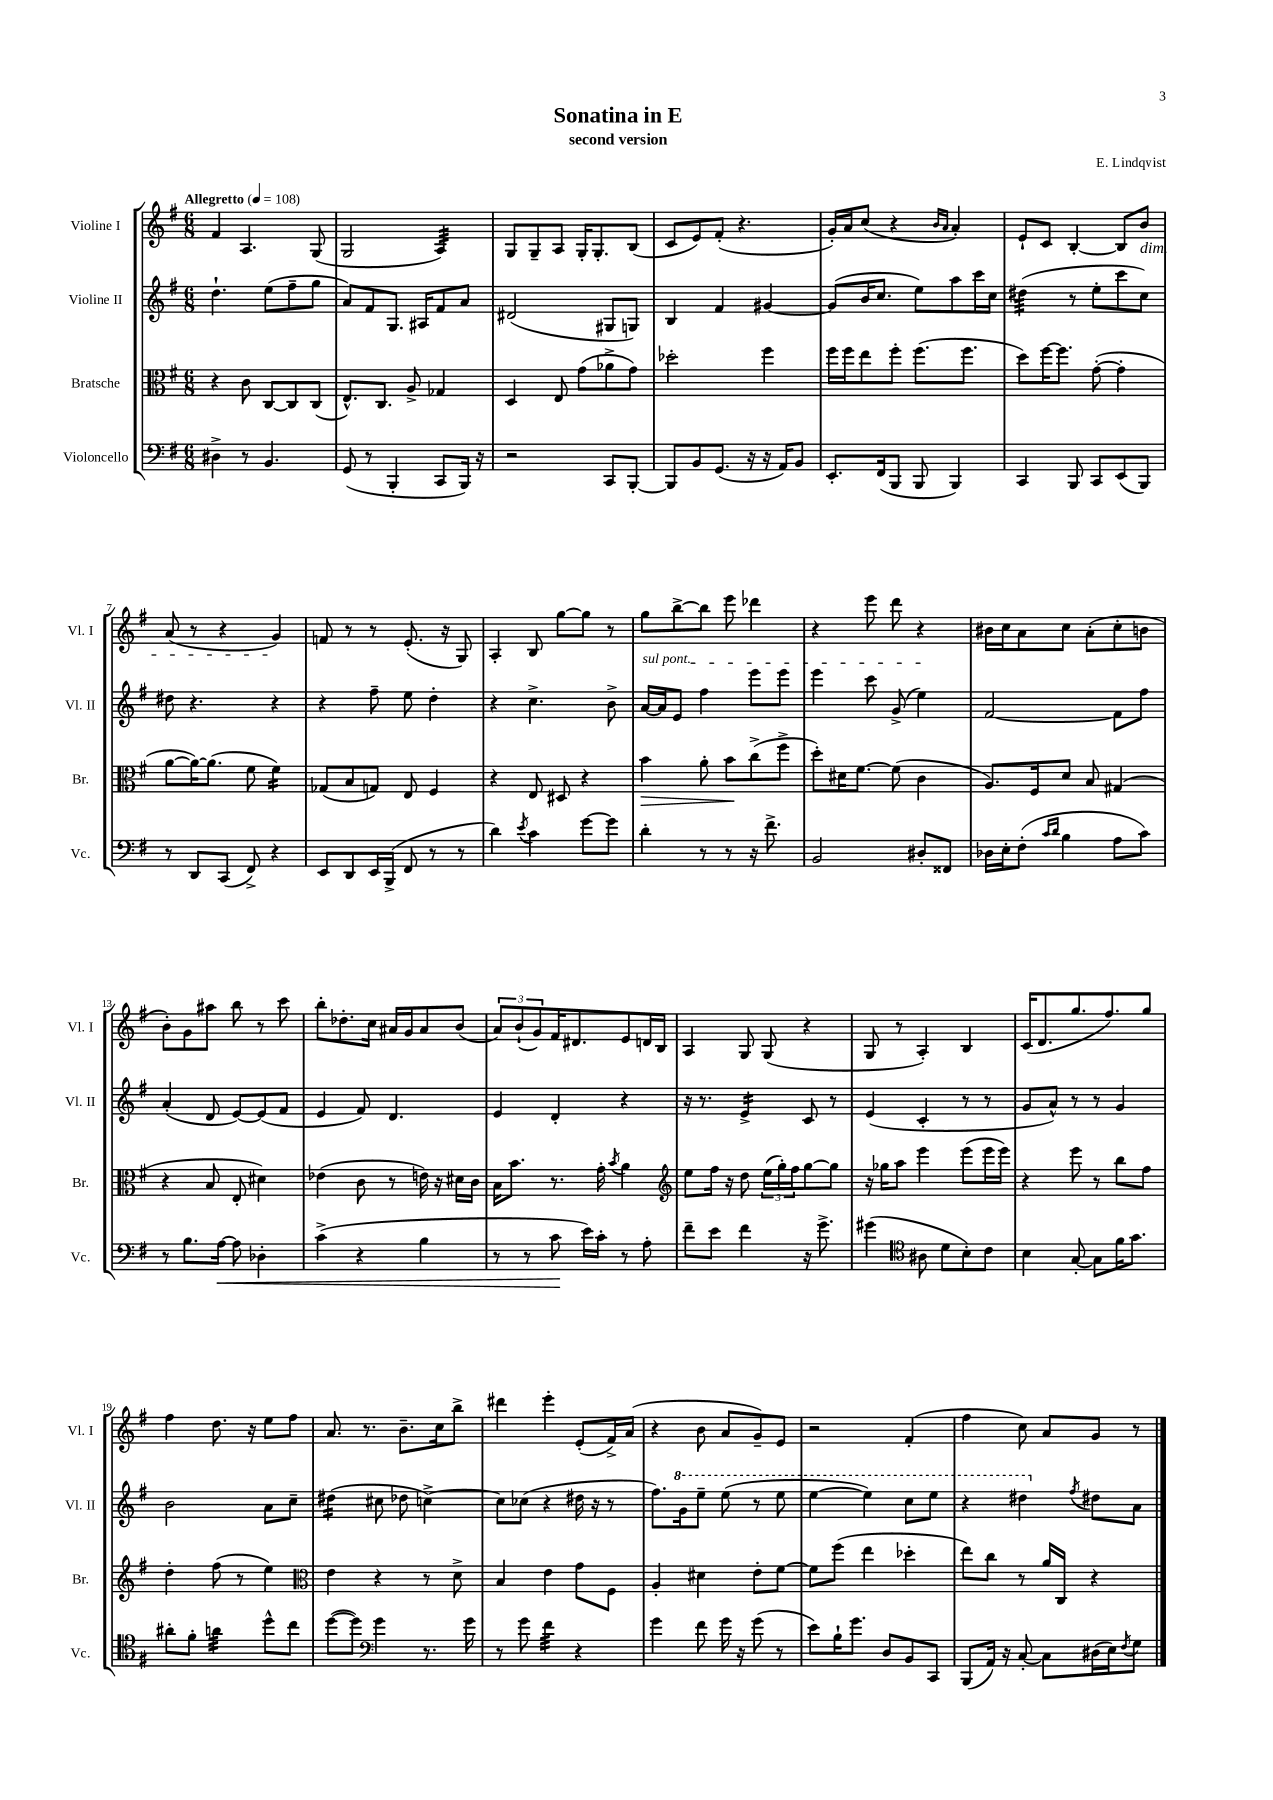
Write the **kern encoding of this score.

**kern	**kern	**kern	**kern
*staff4	*staff3	*staff2	*staff1
*clefF4	*clefC3	*clefG2	*clefG2
*k[f#]	*k[f#]	*k[f#]	*k[f#]
*M6/8	*M6/8	*M6/8	*M6/8
*MM108	*MM108	*MM108	*MM108
4D#^	4r	4.dd`	4f#
8r	8c	.	4.A
4.BB	[8C	(8ee	.
.	8C]	8ff#~	.
.	(8C	8gg	(8G
=	=	=	=
(8GG	8.E^^)	8a)	2G
8r	.	8f#	.
.	8.C	.	.
4BBB'	.	8.G	.
.	8A^	.	.
.	.	16A#	.
8CC	4G-	8f#	4A)
16BBB)	.	8a	.
16r	.	.	.
=	=	=	=
2r	4D	(2d#	8G
.	.	.	8G~
.	8E	.	8A
.	(8g	.	16G'
.	.	.	8.G'
8CC	8a-^	8G#	.
[8BBB'	8g)	8G)	(8B
=	=	=	=
8BBB]	2dd-'	4B	8c
8BB	.	.	8e)
(8.GG	.	4f#	(8f#'
.	.	.	4.r
16r	.	.	.
16r	4ff#	[4g#	.
16AA)	.	.	.
8BB	.	.	.
=	=	=	=
8.EE'	16ff#	(8g#]	16g')
.	16ff#	.	16a
.	8ee	16b	(8cc
(16FF#	.	8.cc	.
8BBB	8ff#'	.	4r
8BBB	(8.ff#	8ee)	.
.	.	.	16qqb
.	.	.	16qqa
4BBB)	.	8aa	4a')
.	8.ff#	.	.
.	.	16ccc	.
.	.	16cc	.
=	=	=	=
4CC	8dd)	(4dd#	8e`
.	[16ff#	.	8c
.	8.ff#]	.	.
8BBB	.	8r	[4B'
8CC	([8g'	8ee'	.
(8EE	4g']	8ccc	8B]
8BBB)	.	8cc)	8b
=	=	=	=
8r	[8a	8dd#	(8a
8DD	16a_)	4.r	8r
.	(8.a]	.	.
(8CC	.	.	4r
8FF#^)	8f#	.	.
4r	4f#)	4r	4g)
=	=	=	=
8EE	(8G-	4r	8f
8DD	8B	.	8r
16EE	8G)	8ff#~	8r
(16BBB^	.	.	.
8FF#	8E	8ee	(8.e'
8r	4F#	4dd'	.
.	.	.	16r
8r	.	.	8G)
=	=	=	=
4d)	4r	4r	4A'
8qe	.	.	.
4c	8E	4.cc^	8B
.	8D#	.	[8gg
[8g	4r	.	8gg]
8g]	.	8b^	8r
=	=	=	=
4d'	4b	[16a	8gg
.	.	16a]	.
.	.	8e	[8bb^
8r	8a'	4ff#	8bb]
8r	8b	.	8eee
16r	(8cc^	8eee	4ddd-
8.f#^	.	.	.
.	8ff#^	8eee	.
=	=	=	=
2BB	8dd')	4eee	4r
.	16d#	.	.
.	[8.f#	.	.
.	.	8ccc	8eee
.	(8f#]	(8g^	8ddd
8D#'	4c	4ee)	4r
8FF##	.	.	.
=	=	=	=
16D-	8.A)	[2f#	16b#
16E'	.	.	16cc
(8F#'	.	.	8a
.	16F#	.	.
16qqc	.	.	.
16qqd	.	.	.
4B	8d	.	8cc
.	8B	.	(8a'
8A	(4G#	8f#]	8cc'
8c)	.	8ff#	8b
=	=	=	=
8r	4r	(4a'	8b')
8.B	.	.	8g
.	8B	8d	8aa#
[16A	.	.	.
8A]	8E'	[8e)	8bb
4D-'	4d#)	(8e]	8r
.	.	8f#	8ccc
=	=	=	=
(4c^	(4e-	4e	8bb'
.	.	.	8.dd-'
4r	8c	8f#)	.
.	.	.	16cc
.	8r	4.d	16a#
.	.	.	16g
4B	16e)	.	8a#
.	16r	.	.
.	16d#	.	(8b
.	16c	.	.
=	=	=	=
8r	16B	4e	12a)
.	8.b	.	.
.	.	.	(12b`
8r	.	.	.
.	.	.	12g)
8c	8.r	4d'	16f#
.	.	.	8.d#
16e)	.	.	.
16c'	16g'	.	.
.	8qb	.	.
8r	4a	4r	8e
8A'	.	.	16d
.	.	.	16B
=	=	=	=
*	*clefG2	*	*
8f#~	8ee	16r	4A
.	.	8.r	.
8e	16ff#	.	.
.	16r	.	.
4f#	8dd	4e^	8G
.	(24ee	.	(8G
.	24gg')	.	.
.	24ff#	.	.
16r	[8gg	8c	4r
8.g^	.	.	.
.	8gg]	8r	.
=	=	=	=
(4g#	16r	(4e	8G
.	16gg-	.	.
.	8aa	.	8r
*clefC4	*	*	*
8A#	4eee	4c'	4A')
8d	.	.	.
8B')	(8eee	8r	4B
8c	16eee	8r	.
.	16eee)	.	.
=	=	=	=
4B	4r	8g	(16c
.	.	.	8.d
.	.	8a^^)	.
[8G'	8eee	8r	8.gg
8G]	8r	8r	.
.	.	.	8.ff#)
16f#	8bb	4g	.
8.g	.	.	.
.	8ff#	.	8gg
=	=	=	=
8a#'	4dd'	2b	4ff#
8f#'	.	.	.
4a	(8ff#	.	8.dd
.	8r	.	.
.	.	.	16r
8dd^^	4ee)	8a	8ee
8cc	.	8cc~	8ff#
=	=	=	=
*	*clefC3	*	*
([8dd	4e	(4dd#	8.a
8dd])	.	.	.
.	.	.	8.r
*clefF4	*	*	*
4g	4r	8cc#	.
.	.	8dd-	8.b~
8.r	8r	[4cc^)	.
.	.	.	16cc
.	8d^	.	8bb^
16g	.	.	.
=	=	=	=
8r	4B	8cc]	4ddd#
8g	.	(8cc-	.
4f#	4e	4r	4eee'
4r	8g	16dd#	(8e'
.	.	16r	.
.	8F#	8r	16f#^)
.	.	.	(16a
=	=	=	=
4g	4A'	8.ff#)	4r
.	.	16gg	.
8f#	4d#	8eee~	8b
16g	.	(8eee	8a
16r	.	.	.
(8g	8e'	8r	8g~)
8r	[8f#	8eee	8e
=	=	=	=
8e)	8f#]	[4eee	2r
16B`	(8ff#	.	.
8.g	.	.	.
.	4ee	4eee])	.
8D	.	.	.
8BB	4dd-'	8ccc	(4f#'
8CC	.	8eee	.
=	=	=	=
(8BBB	8ee)	4r	4ff#
16AA)	8cc	.	.
16r	.	.	.
[8C'	8r	4ddd#	8cc)
8C]	16a	.	8a
.	16C	.	.
.	.	8qff#	.
(16D#	4r	8dd#	8g
16E)	.	.	.
8qF#	.	.	.
8G	.	8a	8r
==	==	==	==
*-	*-	*-	*-
